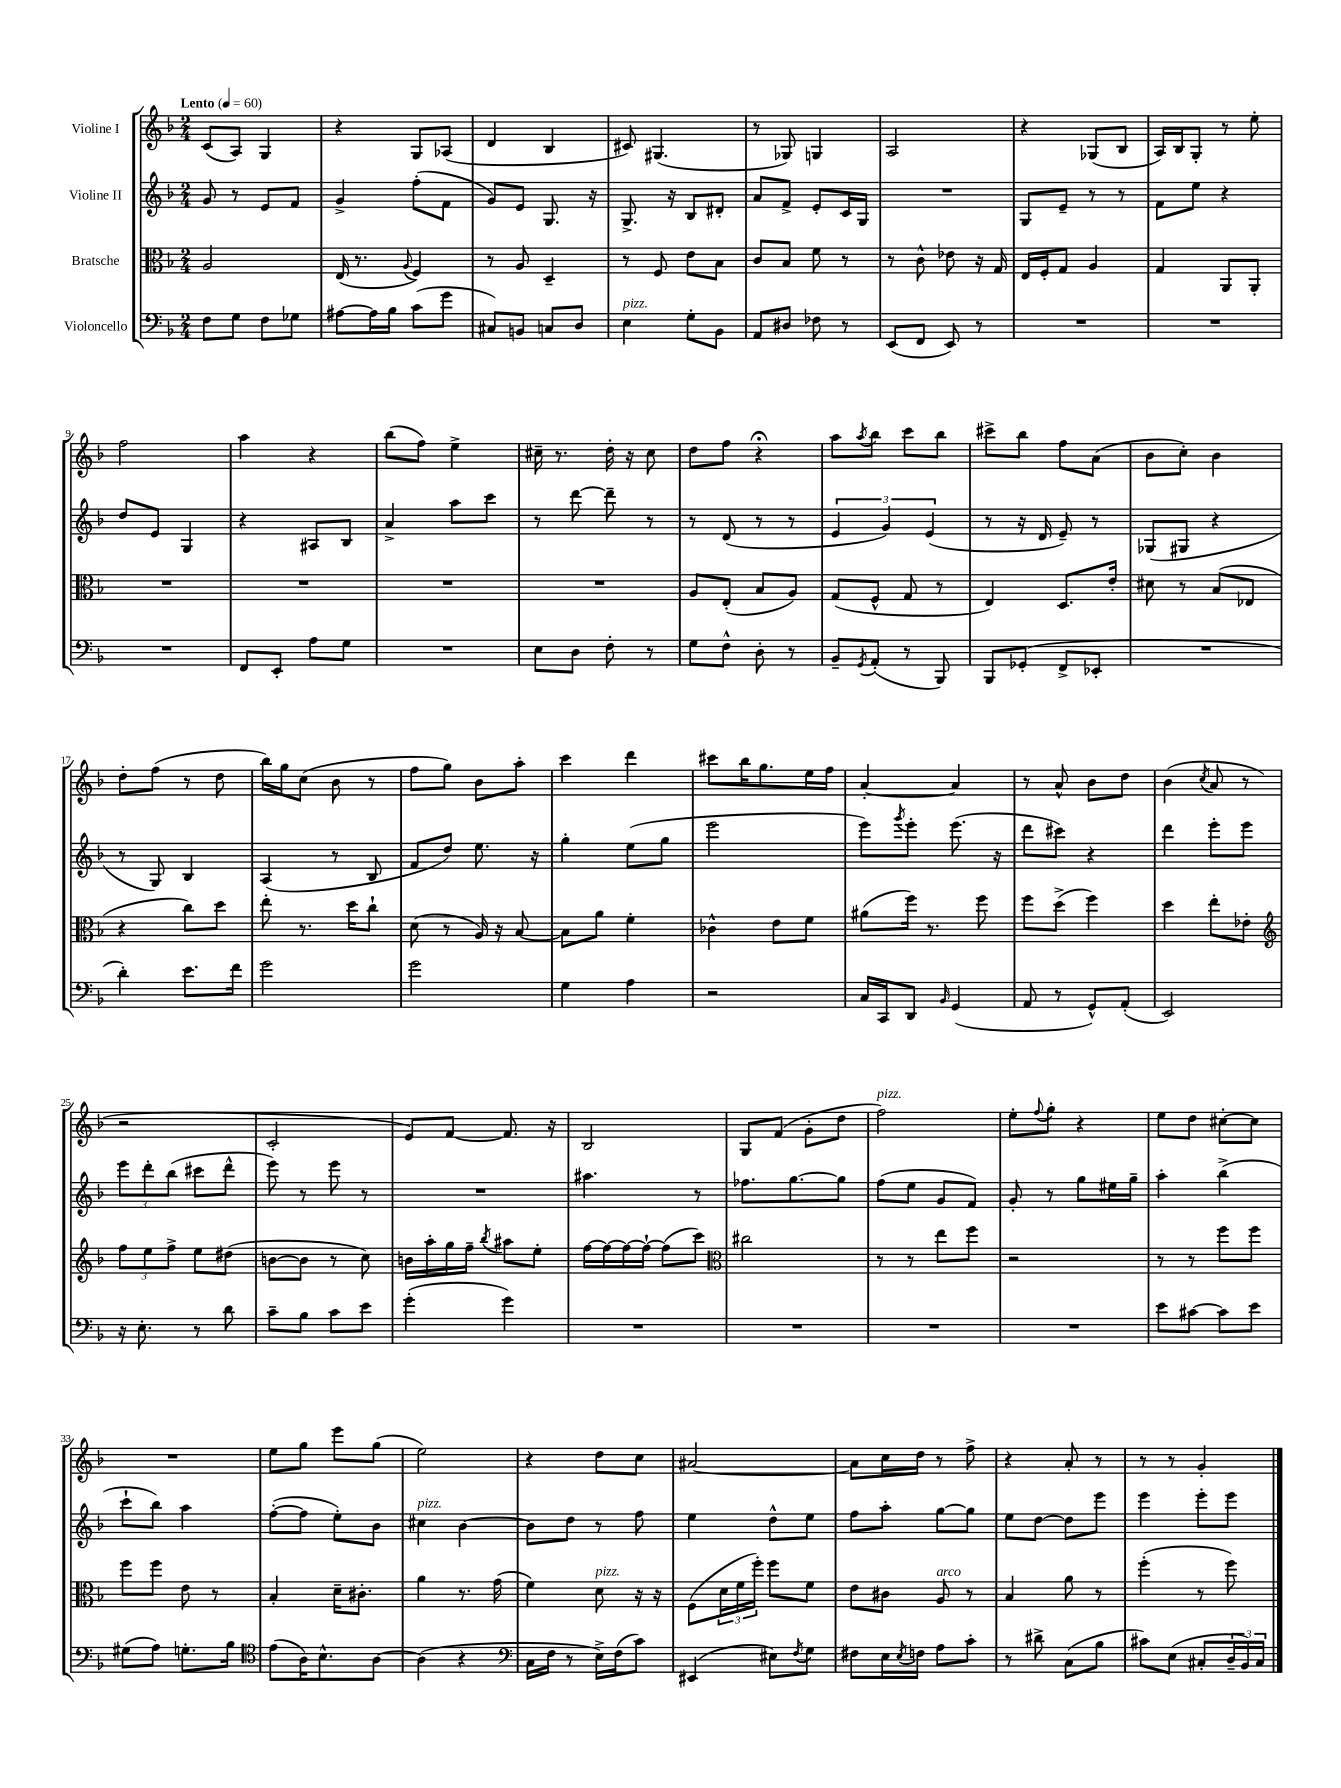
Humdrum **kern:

**kern	**kern	**kern	**kern
*staff4	*staff3	*staff2	*staff1
*clefF4	*clefC3	*clefG2	*clefG2
*k[b-]	*k[b-]	*k[b-]	*k[b-]
*M2/4	*M2/4	*M2/4	*M2/4
*MM60	*MM60	*MM60	*MM60
8F	2A	8g	(8c
8G	.	8r	8A)
8F	.	8e	4G
8G-	.	8f	.
=	=	=	=
[8A#	(16E	4g^	4r
.	8.r	.	.
16A#]	.	.	.
16B-	.	.	.
.	8qqA	.	.
(8c	4F)	(8ff'	8G
8g	.	8f	(8A-
=	=	=	=
8C#)	8r	8g)	4d
8BB	8A	8e	.
8C	4D~	8.G	4B-
8D	.	.	.
.	.	16r	.
=	=	=	=
4E	8r	8.G^	8c#)
.	8F	.	(4.G#
.	.	16r	.
8G'	8e	8B-	.
8BB-	8B-	8d#'	.
=	=	=	=
8AA	8c	8a	8r
8D#	8B-	8f^	8G-)
8F-	8f	8e'	4G
8r	8r	16c	.
.	.	16G	.
=	=	=	=
(8EE	8r	2r	2A
8FF	8c^^	.	.
8EE)	8e-	.	.
8r	16r	.	.
.	16G	.	.
=	=	=	=
2r	16E	8G	4r
.	16F'	.	.
.	8G	8e~	.
.	4A	8r	(8G-
.	.	8r	8B-
=	=	=	=
2r	4G	8f	16A)
.	.	.	16B-
.	.	8ee	8G'
.	8AA	4r	8r
.	8AA'	.	8ee'
=	=	=	=
2r	2r	8dd	2ff
.	.	8e	.
.	.	4G	.
=	=	=	=
8FF	2r	4r	4aa
8EE'	.	.	.
8A	.	8A#	4r
8G	.	8B-	.
=	=	=	=
2r	2r	4a^	(8bb-
.	.	.	8ff)
.	.	8aa	4ee^
.	.	8ccc	.
=	=	=	=
8E	2r	8r	16cc#~
.	.	.	8.r
8D	.	[8ddd	.
8F'	.	8ddd~]	16dd'
.	.	.	16r
8r	.	8r	8cc#
=	=	=	=
8G	8A	8r	8dd
8F^^	(8E'	(8d	8ff
8D'	8B-	8r	4r;
8r	8A)	8r	.
=	=	=	=
8BB-~	(8G	6e	8aa
8qGG	.	.	8qaa
(8AA'	8F^^	.	8bb-
.	.	6g)	.
8r	8G	.	8ccc
.	.	(6e	.
8BBB-)	8r	.	8bb-
=	=	=	=
8BBB-	4E)	8r	8ccc#^
(8GG-'	.	16r	8bb-
.	.	16d	.
8FF^	8.D	8e~)	8ff
8EE-'	.	8r	(8a
.	16e'	.	.
=	=	=	=
2r	8d#	(8G-	8b-
.	8r	8G#	8cc')
.	(8B-	4r	4b-
.	8E-	.	.
=	=	=	=
4d')	4r	8r	8dd'
.	.	8G)	(8ff
8.e	8cc)	4B-	8r
.	8dd	.	8dd
16f	.	.	.
=	=	=	=
2g	8ee'	(4A	16bb-)
.	.	.	16gg
.	8.r	.	(8cc
.	.	8r	8b-
.	16dd	.	.
.	8cc`	8B-	8r
=	=	=	=
2g	(8d	8f	8ff
.	8r	8dd)	8gg)
.	16A)	8.ee	8b-
.	16r	.	.
.	[8B-	.	8aa'
.	.	16r	.
=	=	=	=
4G	8B-]	4gg'	4ccc
.	8a	.	.
4A	4f'	(8ee	4ddd
.	.	8gg	.
=	=	=	=
2r	4c-^^	2eee	8ccc#
.	.	.	16bb-
.	.	.	8.gg
.	8e	.	.
.	8f	.	16ee
.	.	.	16ff
=	=	=	=
16C	(8a#	8eee)	[4a'
16CC	.	.	.
.	.	8qggg	.
8DD	16ff)	8eee'	.
.	8.r	.	.
16qqBB-	.	.	.
(4GG	.	(8.eee	4a]
.	8ff	.	.
.	.	16r	.
=	=	=	=
8AA	8ff	8ddd	8r
8r	(8dd^	8ccc#)	8a^^
8GG^^)	4ff)	4r	8b-
(8AA'	.	.	8dd
=	=	=	=
2EE)	4dd	4ddd	(4b-
.	.	.	8qcc
.	8ee'	8eee'	8a
.	8e-'	8eee	8r
=	=	=	=
*	*clefG2	*	*
16r	12ff	12eee	2r
8.E'	.	.	.
.	12ee	12ddd'	.
.	12ff^	(12bb-	.
8r	8ee	8ccc#	.
8d	(8dd#	8ddd^^	.
=	=	=	=
8c~	[8b	8eee)	2c'
8B-	8b]	8r	.
8c	8r	8eee	.
8e	8cc)	8r	.
=	=	=	=
(4g'	16b	2r	8e)
.	16aa'	.	.
.	16gg	.	[8f
.	16ff~	.	.
.	8qbb-	.	.
4g)	8aa#	.	8.f]
.	8ee'	.	.
.	.	.	16r
=	=	=	=
2r	[16ff	4.aa#	2B-
.	16ff_	.	.
.	16ff_	.	.
.	16ff`_	.	.
.	(8ff]	.	.
.	8ccc)	8r	.
=	=	=	=
*	*clefC3	*	*
2r	2cc#	8.ff-	8G
.	.	.	(8f
.	.	[8.gg	.
.	.	.	8g'
.	.	8gg]	8dd
=	=	=	=
2r	8r	(8ff	2ff)
.	8r	8ee	.
.	8ee	8g	.
.	8ff	8f)	.
=	=	=	=
2r	2r	8g'	8ee'
.	.	.	8qqff
.	.	8r	8gg'
.	.	8gg	4r
.	.	16ee#	.
.	.	16gg~	.
=	=	=	=
8e	8r	4aa'	8ee
[8c#	8r	.	8dd
8c#]	8ff	(4bb-^	[8cc#'
8e	8ff	.	8cc#]
=	=	=	=
(8G#	8ff	8ccc`	2r
8A)	8ff	8bb-)	.
8.G'	8e	4aa	.
.	8r	.	.
16B-	.	.	.
=	=	=	=
*clefC4	*	*	*
(8e	4B-'	([8ff'	8ee
16A)	.	8ff]	8gg
8.B-^^	.	.	.
.	16d~	8ee')	8eee
.	8.c#'	.	.
[8A	.	8b-	(8gg
=	=	=	=
(4A]	4a	4cc#	2ee)
4r	8.r	[4b-	.
.	(16g	.	.
=	=	=	=
*clefF4	*	*	*
16C	4f)	8b-]	4r
16F	.	.	.
8r	.	8dd	.
16E^)	8d	8r	8dd
(16F	.	.	.
8c)	16r	8ff	8cc
.	16r	.	.
=	=	=	=
(4EE#	(8F	4ee	[2a#
.	24d	.	.
.	24f	.	.
.	24ff')	.	.
8E#)	8ff	8dd^^	.
8qF	.	.	.
8G	8f	8ee	.
=	=	=	=
8F#	8e	8ff	8a#]
16E	8c#	8aa'	16cc
8qE	.	.	.
16F	.	.	16dd
8A	8A	[8gg	8r
8c'	8r	8gg]	8ff^
=	=	=	=
8r	4B-	8ee	4r
8d#^	.	[8dd	.
(8C	8a	8dd]	8a'
8B-	8r	8eee	8r
=	=	=	=
8c#)	(4ff'	4eee	8r
(8E	.	.	8r
8C#'	8r	8eee'	4g'
24D~	8ff)	8eee	.
24BB-)	.	.	.
24C#	.	.	.
==	==	==	==
*-	*-	*-	*-
